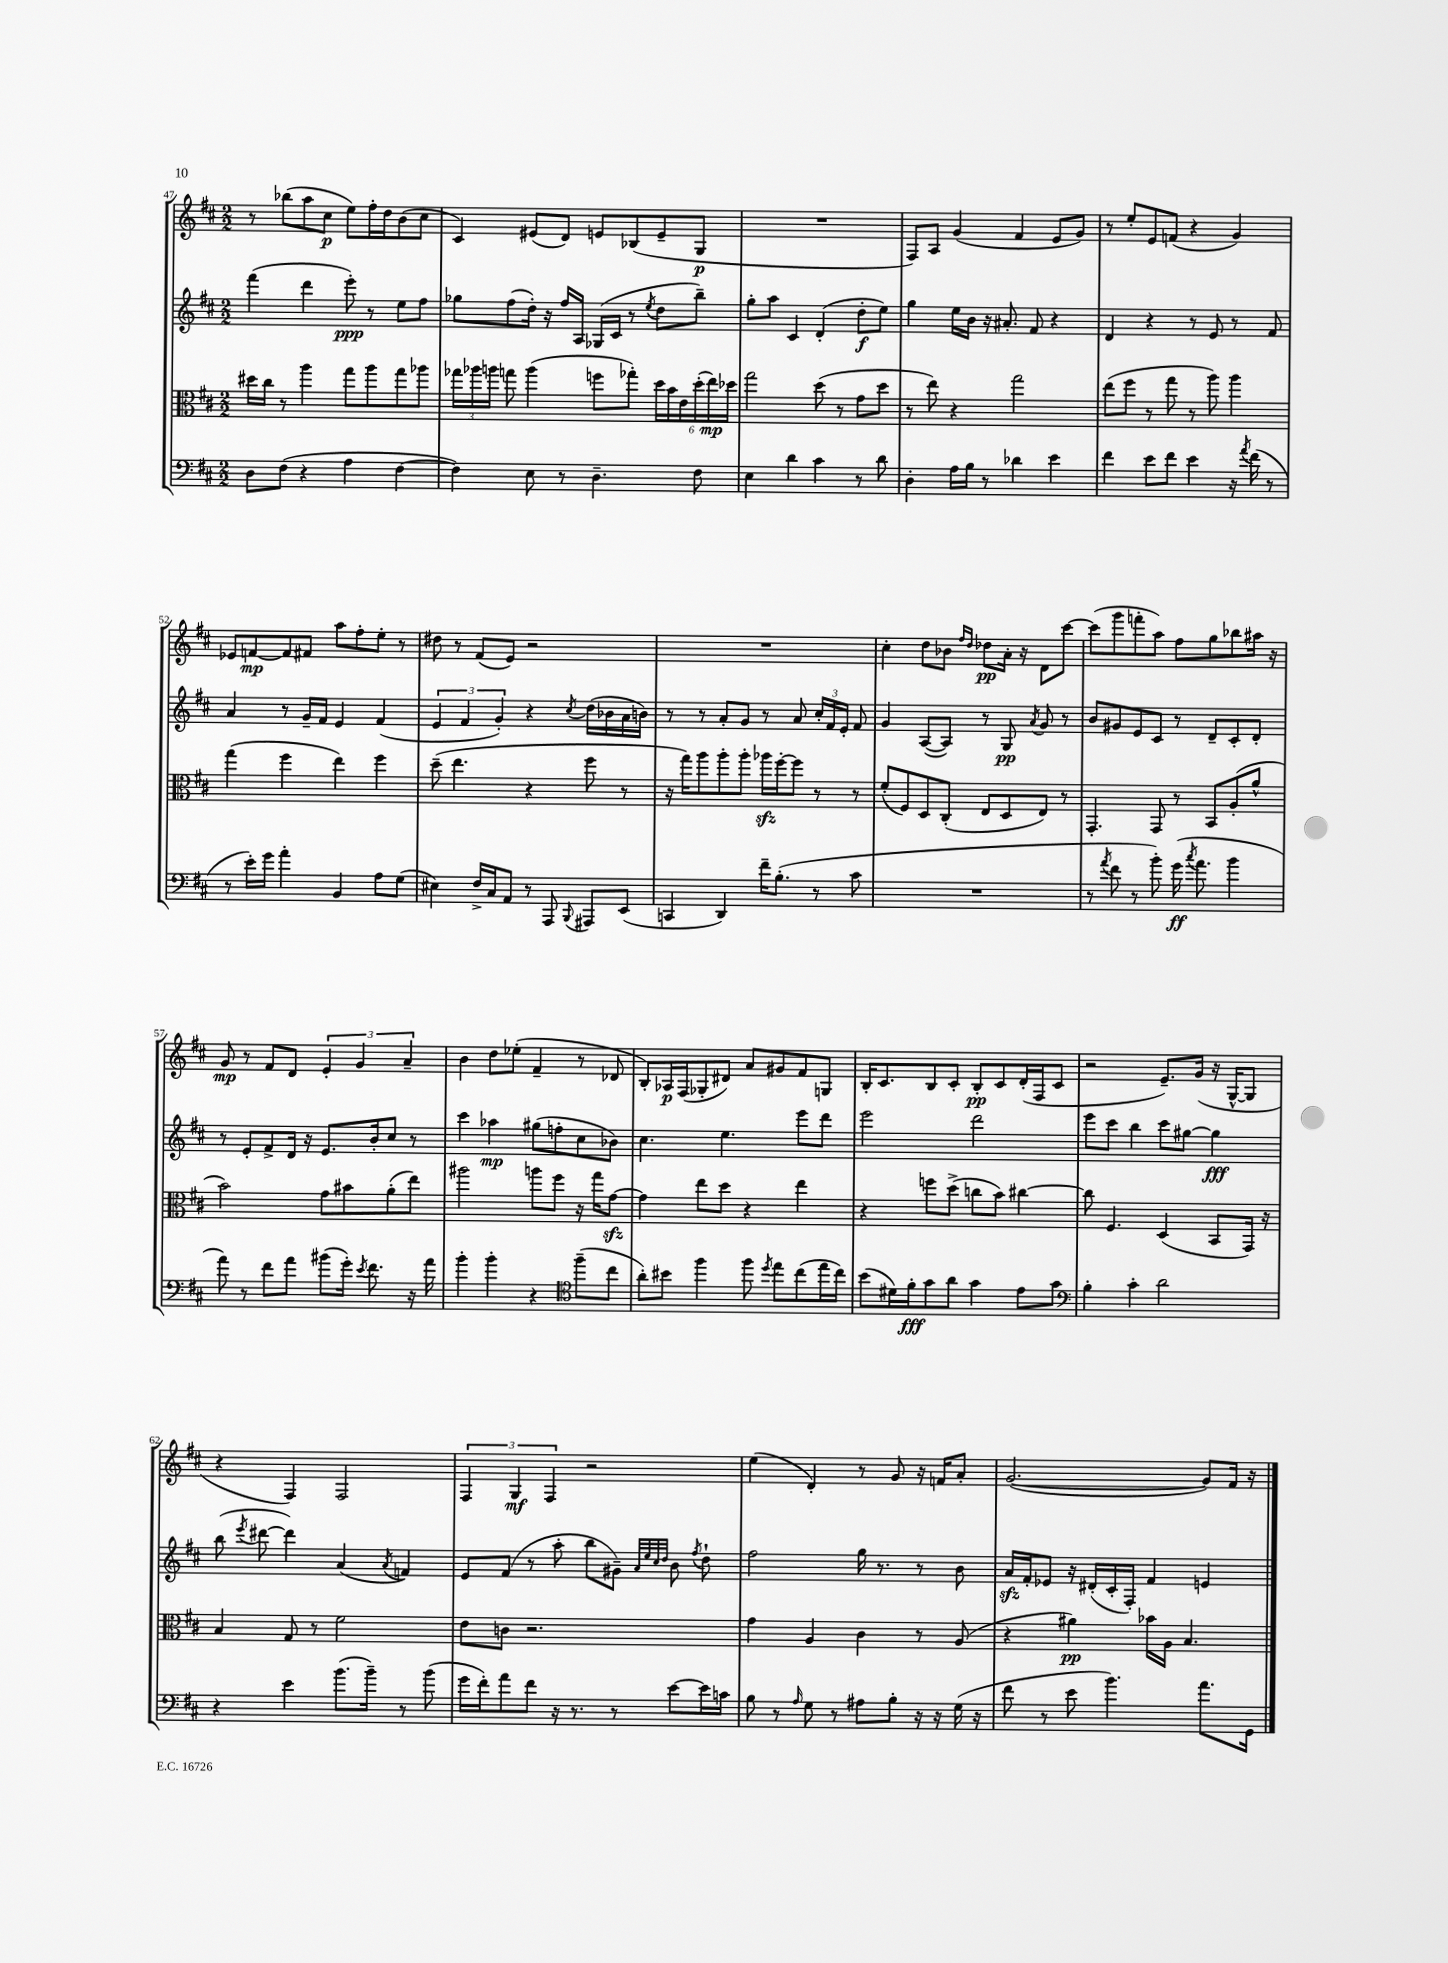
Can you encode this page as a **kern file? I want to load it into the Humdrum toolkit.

**kern	**kern	**kern	**kern
*staff4	*staff3	*staff2	*staff1
*clefF4	*clefC3	*clefG2	*clefG2
*k[f#c#]	*k[f#c#]	*k[f#c#]	*k[f#c#]
*M2/2	*M2/2	*M2/2	*M2/2
8D	16dd#	(4fff#	8r
.	16cc#	.	.
(8F#	8r	.	(8bb-
4r	4aa	4ddd	8aa
.	.	.	8cc#
4A	8gg	8eee')	8ee)
.	8aa	8r	16ff#'
.	.	.	16dd
[4F#	8gg	8ee	(8b
.	8aa-	8ff#	8cc#
=	=	=	=
4F#])	24gg-	8gg-	4c#)
.	24aa-	.	.
.	24aa	.	.
.	8gg	(8ff#	.
8E	(4aa	16dd')	(8e#
.	.	16r	.
8r	.	16ff#	8d)
.	.	16A	.
4.D~	8ff	(16G-	8e
.	.	16c#	.
.	8gg-')	8r	(8B-
.	.	8qee	.
.	24dd	8dd	8e~
.	24b	.	.
.	24e	.	.
8F#	(24dd'	8bb~)	8G
.	24ee)	.	.
.	24dd-	.	.
=	=	=	=
4E	2gg	8gg'	1r
.	.	8aa	.
4d	.	4c#	.
4c#	(8dd	(4d'	.
.	8r	.	.
8r	8g	8dd'	.
8d	8dd	8ee)	.
=	=	=	=
4D'	8r	4gg	8F#)
.	8ee)	.	8A
16A	4r	16ee	(4g
16B	.	16b	.
8r	.	16r	.
.	.	8.a#'	.
4d-	2gg	.	4f#
.	.	8f#	.
4e	.	4r	8e
.	.	.	8g)
=	=	=	=
4f#	(8ee	4d	8r
.	8ff#	.	8ee'
8e	8r	4r	8e
8f#	8gg	.	(8f
4e	8r	8r	4r
.	8aa)	8e	.
16r	4aa	8r	4g)
8qa	.	.	.
(16f#	.	.	.
8r	.	8f#	.
=	=	=	=
8r	(4gg	4a	8e-
16e')	.	.	[8f
16g	.	.	.
4a'	4ff#	8r	8f]
.	.	16g~	8f#
.	.	16f#	.
4BB	4ee)	4e	8aa
.	.	.	8ff#'
8A	4ff#	(4f#	8ee'
(8G	.	.	8r
=	=	=	=
4E#)	(8dd~	6e	8dd#
.	4.ee	.	8r
.	.	6f#	.
16F#^	.	.	(8f#
16C#	.	.	.
.	.	6g')	.
8AA	.	.	8e)
8r	4r	4r	2r
8AAA	.	.	.
8qqBBB	.	8qcc#	.
8AAA#	8ff#	(16dd	.
.	.	16b-	.
(8EE	8r	16a	.
.	.	16b)	.
=	=	=	=
4CC	16r	8r	1r
.	16gg)	.	.
.	8aa	8r	.
4DD)	8aa'	8a'	.
.	8aa'	8g	.
16f#~	16aa-	8r	.
(8.B'	[16ff#'	.	.
.	8ff#]	8a	.
8r	8r	24cc#'	.
.	.	24f#	.
.	.	24e'	.
8c#	8r	8f#	.
=	=	=	=
1r	(8f#'	4g	4cc#'
.	8F#)	.	.
.	8D	([8A	8dd
.	(8C#'	8A])	8b-
.	.	.	16qqff#
.	.	.	16qqdd
.	8E	8r	8dd-
.	8D	8G	16a'
.	.	.	16r
.	.	8qa	.
.	8E)	8g	8d
.	8r	8r	[8ccc#
=	=	=	=
8r	4.GG'	8b	(8ccc#]
8qa	.	.	.
8f#	.	8g#	8ggg
8r	.	8e	8fff'
8b')	8GG	8c#	8aa)
(16g	8r	8r	8ff#
8qcc#	.	.	.
8.a	.	.	.
.	8BB	8d~	8gg
4b	(8A'	8c#'	8bb-
.	8a^^	8d'	16aa#
.	.	.	16r
=	=	=	=
8a)	2b)	8r	8g
8r	.	8e'	8r
8f#	.	8f#^	8f#
8a	.	16d	8d
.	.	16r	.
(8b#	8g	8.e	6e'
16g')	8b#	.	.
.	.	.	6g
8qe	.	.	.
8.f#	.	16b'	.
.	(8a'	8cc#	.
.	.	.	6a~
16r	8ee)	8r	.
16a	.	.	.
=	=	=	=
4b'	2aa#	4ccc#	4b
4b'	.	4aa-	8dd
.	.	.	(8ee-'
4r	8aa	(8gg#	4f#~
.	8ff#	8ff'	.
*clefC4	*	*	*
(8ff#~	16r	8cc#	8r
.	16gg	.	.
8cc#	[8g	8b-)	8d-
=	=	=	=
8a')	4g]	4.cc#	8B')
8b#	.	.	16A-
.	.	.	(16F#
4ff#	8ee	.	8G-'
.	8dd	4.ee	8d#)
8ff#	4r	.	8a
8qdd	.	.	.
8ee	.	.	8g#
(8cc#	4ee	8eee	8f#
16ee	.	8ddd	8G
16cc#)	.	.	.
=	=	=	=
(8b	4r	2eee	16B'
.	.	.	8.c#
16d#)	.	.	.
16f#'	.	.	.
8g	8ff	.	8B
8a	(8dd^	.	8c#'
4g	8cc	2ddd	8B'
.	8b)	.	8c#
8e	[4cc#	.	(16d'
.	.	.	16F#
8g	.	.	8c#
=	=	=	=
*clefF4	*	*	*
4B'	8cc#]	8eee	2r
.	4.F#	8ccc#	.
4c#'	.	4bb	.
2d	(4D	8ccc#	8.e~)
.	.	[8gg#	.
.	.	.	(16g
.	8BB	4gg#]	16r
.	.	.	[16G^^
.	16GG)	.	8G]
.	16r	.	.
=	=	=	=
4r	4B	(8bb	4r
.	.	8qeee	.
.	.	[8ddd#	.
4e	8G	4ddd#])	4F#)
.	8r	.	.
(8.b	2f#	(4a	2F#
16b~)	.	.	.
.	.	8qa	.
8r	.	4f)	.
(8b	.	.	.
=	=	=	=
16g	8e	8e	6F#
16f#')	.	.	.
8a	8c	(8f#	.
.	.	.	6G
8f#	2.r	8r	.
.	.	.	6F#
16r	.	8aa'	.
8.r	.	.	.
.	.	8bb	2r
8r	.	8g#~)	.
.	.	32qqa	.
.	.	32qqee	.
.	.	32qqcc#	.
.	.	32qqdd	.
[8e	.	8b	.
.	.	8qff#	.
16e]	.	8dd`	.
16c	.	.	.
=	=	=	=
8B	4g	2ff#	(4ee
8r	.	.	.
16qqA	.	.	.
8G	4A	.	4d')
8r	.	.	.
8A#	4c#	16gg	8r
.	.	8.r	.
8B'	.	.	8g
16r	8r	8r	16r
16r	.	.	16f
(16G	(8A	8b	8a'
16r	.	.	.
=	=	=	=
8f#	4r	16a	([2.g
.	.	16f#'	.
8r	.	8e-	.
8e	4a#)	16r	.
.	.	(16d#'	.
4.b)	.	16c#'	.
.	.	16F#')	.
.	16b-	4f#	.
.	16A	.	.
.	4.B	.	.
8.a	.	4e	8g])
.	.	.	16f#
16GG	.	.	16r
==	==	==	==
*-	*-	*-	*-
